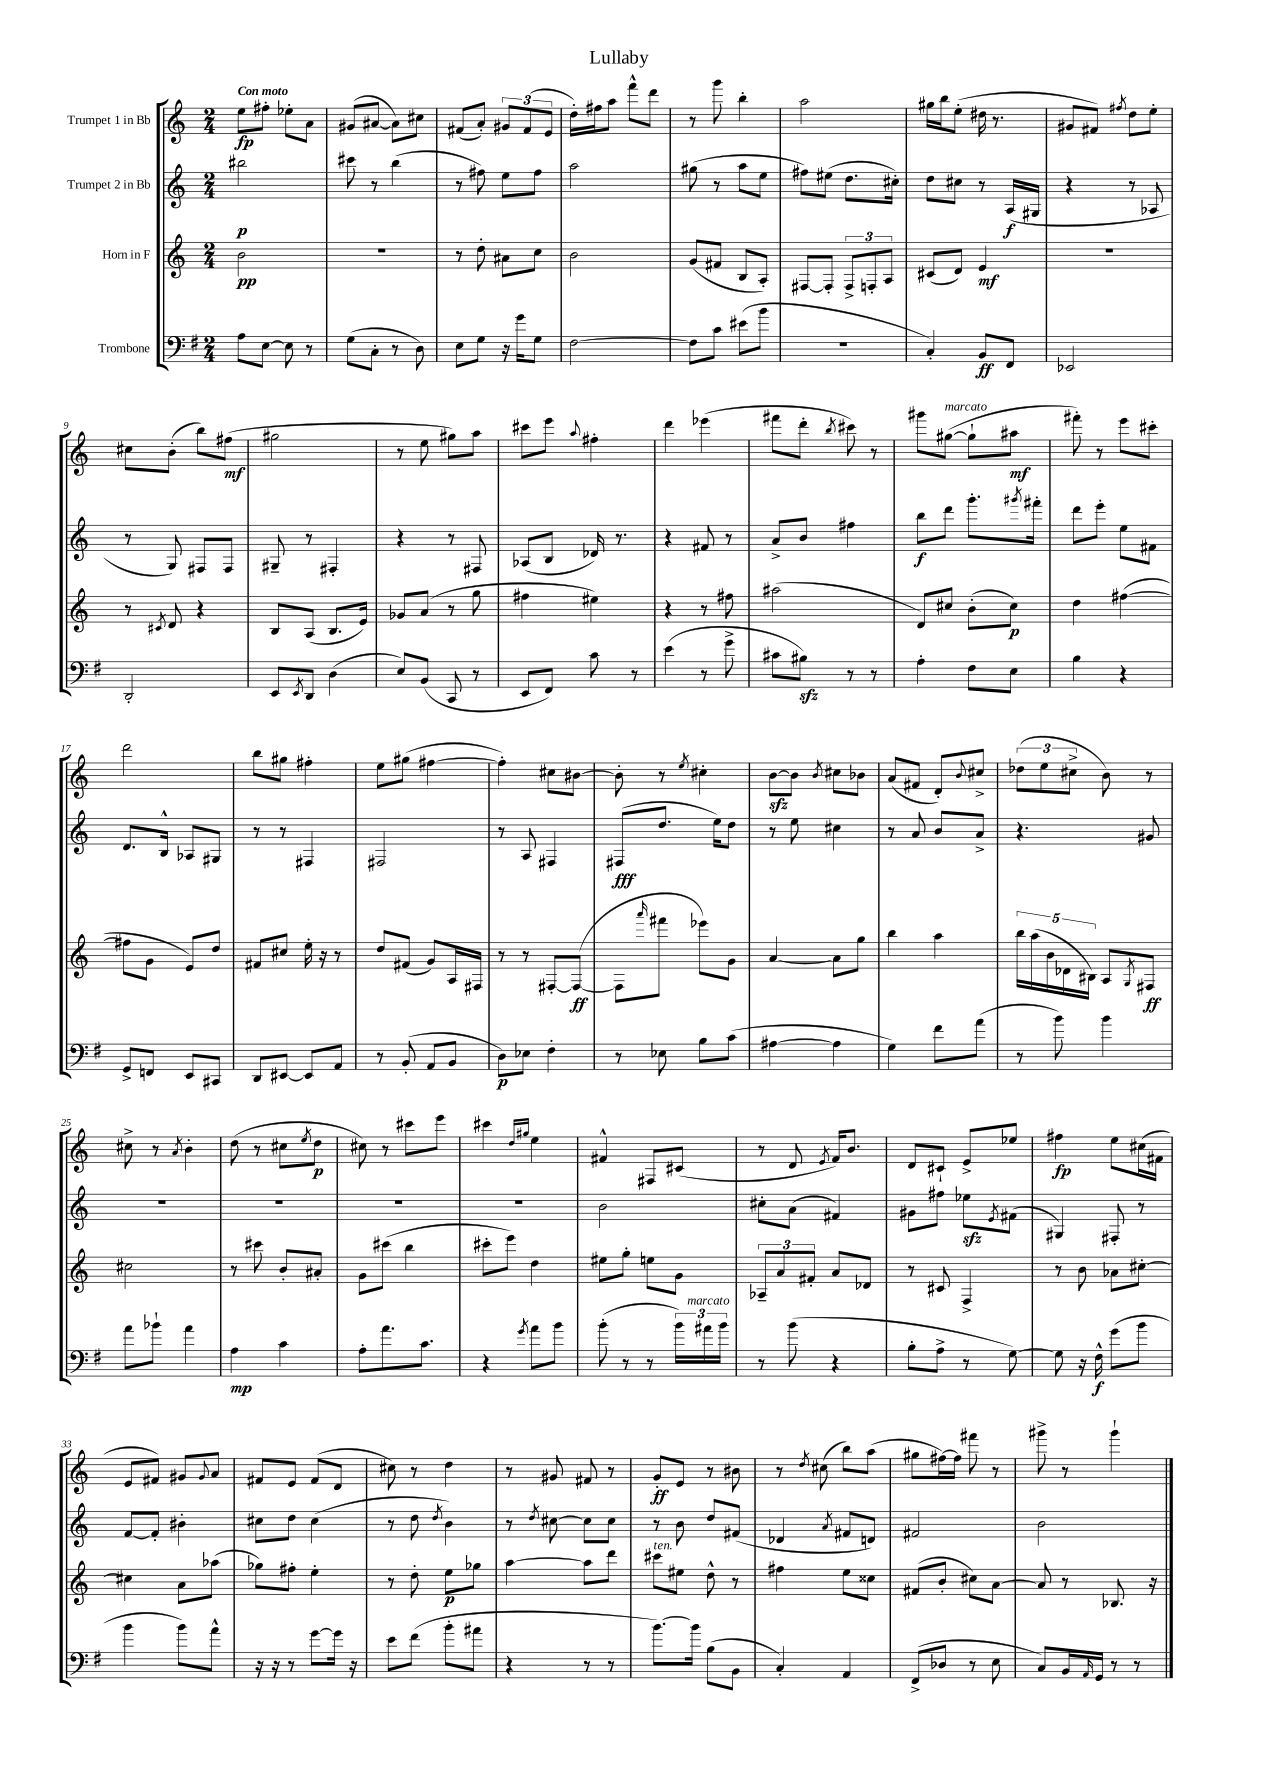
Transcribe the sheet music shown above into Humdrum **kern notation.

**kern	**kern	**kern	**kern
*staff4	*staff3	*staff2	*staff1
*clefF4	*clefG2	*clefG2	*clefG2
*k[f#]	*k[]	*k[]	*k[]
*M2/4	*M2/4	*M2/4	*M2/4
8A\L	2b\	2bb#\	8ee\L
[8E\J	.	.	8ff#'\J
8E\]	.	.	8ee-'\L
8r	.	.	8a\J
=	=	=	=
(8G\L	2r	8ccc#\	(8g#/L
8C'\J	.	8r	[8a#/J
8r	.	(4bb\	8a#\]L)
8D\)	.	.	8cc#\J
=	=	=	=
8E\L	8r	8r	(8f#/L
8G\J	8dd'\	8ff#\)	8a'/J)
16r	8a#\L	8ee\L	12g#/L
16g\LK	.	.	.
.	.	.	(12f#/
8G\J	8cc\J	8ff#\J	.
.	.	.	12e/J
=	=	=	=
[2F#\	2b\	2aa\	16dd'\LL)
.	.	.	16ff#\J
.	.	.	8aa\J
.	.	.	8fff^^\L
.	.	.	8ddd\J
=	=	=	=
8F#\]L	(8g/L	(8gg#\	8r
8c\J	8f#/J	8r	8ggg\
(8e#\L	8B/L	8aa\L	4bb'\
8b\J	8A'/J)	8ee\J	.
=	=	=	=
2r	[8F#/L	8ff#\L)	2aa\
.	8F#'/]J	(8ee#\J	.
.	12F#^/L	8.dd\L	.
.	12F'/	.	.
.	12A/J	.	.
.	.	16cc#'\Jk)	.
=	=	=	=
4C'/)	(8c#/L	8dd\L	16gg#\LL
.	.	.	16bb\J
.	8d/J)	8cc#\J	(8ee'\J
8BB/L	4e/	8r	16dd#\
.	.	.	8.r
8FF#/J	.	(16A/LL	.
.	.	16G#/JJ	.
=	=	=	=
2EE-/	2r	4r	8g#/L
.	.	.	8f#/J)
.	.	.	8qff#/
.	.	8r	8dd\L
.	.	8A-/	8ee'\J
=	=	=	=
2DD'/	8r	8r	8cc#\L
.	8qc#/	.	.
.	8d/	8G/)	(8b'\J
.	4r	8F#/L	8bb\L)
.	.	8F#/J	(8ff#\J
=	=	=	=
8EE/L	8B/L	8G#~/	2gg#\
8qEE/	.	.	.
8DD/J	(8A/J	8r	.
(4D\	8.B/L	4F#'/	.
.	16e/Jk)	.	.
=	=	=	=
8E/L)	8g-/L	4r	8r
(8BB/J	(8a/J	.	8ee\
8CC/	8r	8r	8gg#\L)
8r	8gg\	8F#/	8aa\J
=	=	=	=
8EE/L	4ff#\	(8A-/L	8ccc#\L
8FF#/J)	.	8B/J	8eee\J
.	.	.	8qqaa/
8c\	4ee#\)	16d-/)	4ff#'\
.	.	8.r	.
8r	.	.	.
=	=	=	=
(4e\	4r	4r	4ddd\
8r	8r	8f#/	(4eee-\
8g^\	8ff#\	8r	.
=	=	=	=
8c#\L	(2aa#\	8a^/L	8fff#\L
8B#\J)	.	8b/J	8ddd'\J
.	.	.	8qbb/
8r	.	4ff#\	8ccc#\)
8r	.	.	8r
=	=	=	=
4A'\	8d/L)	8bb\L	8ggg#\L
.	8cc#/J	8ddd\J	([8gg#\J
8F#\L	(8b'\L	8.ggg'\L	8gg#`\]L
8E\J	8cc#\J)	.	8aa#\J
.	.	8qggg#/	.
.	.	16fff#'\Jk	.
=	=	=	=
4B\	4dd\	8ddd\L	8fff#'\)
.	.	8eee'\J	8r
4r	([4ff#\	8ee\L	8eee\L
.	.	8f#\J	8ccc#'\J
=	=	=	=
8GG^/L	8ff#\]L	8.d/L	2ddd\
8FF/J	8g\J	.	.
.	.	16B^^/Jk	.
8EE/L	8e/L)	8A-/L	.
8CC#/J	8dd/J	8G#/J	.
=	=	=	=
8DD/L	8f#/L	8r	8bb\L
[8EE#/J	8cc#/J	8r	8gg#\J
8EE#/]L	16ee'\	4F#/	4ff#'\
.	16r	.	.
8AA/J	8r	.	.
=	=	=	=
8r	8dd/L	2F#/	8ee\L
(8BB'/	(8f#/J	.	(8gg#\J
8AA/L	8g/L)	.	[4ff#\
8BB/J	16A/L	.	.
.	16F#/JJ	.	.
=	=	=	=
8D\L)	8r	8r	4ff#'\])
8E-\J	8r	8A/	.
4F#'\	[8F#'/L	4F#/	8cc#\L
.	(8F#/_J	.	[8b#\J
=	=	=	=
8r	8F#\]L	(8F#/L	8b#'\]
.	16qqaaa/	.	.
8E-\	8fff#\J	8.dd/J	8r
.	.	.	8qee/
8B\L	8eee-\L)	.	4cc#'\
.	.	16ee\LK)	.
(8c\J	8g\J	8dd\J	.
=	=	=	=
[4A#\	[4a/	8r	[8b\L
.	.	8ee\	8b\]J
.	.	.	8qb/
4A#\]	8a\]L	4cc#\	8cc#\L
.	8gg\J	.	8b-\J
=	=	=	=
4G\)	4bb\	8r	(8a/L
.	.	8a/	8f#/J
8f#\L	4aa\	8b/L	8d'/L)
.	.	.	8qqb/
(8a\J	.	8a^/J	8cc#^/J
=	=	=	=
8r	20bb\LL	4.r	(12dd-\L
.	(20aa\	.	.
.	.	.	12ee\
.	20b\	.	.
8b\)	.	.	.
.	20d-\	.	.
.	.	.	12cc#^\J
.	20B#\JJ)	.	.
4b\	8A/L	.	8b\)
.	8qG/	.	.
.	8F#/J	8g#/	8r
=	=	=	=
8a\L	2cc#\	2r	8cc#^\
8b-`\J	.	.	8r
.	.	.	8qa/
4a\	.	.	4b'\
=	=	=	=
4A\	8r	2r	(8dd\
.	8ccc#\	.	8r
4c\	8b'/L	.	8cc#\L
.	.	.	8qee/
.	8a#'/J	.	8dd\J
=	=	=	=
8A'\L	8g\L	2r	8cc#\)
8.a\	(8ccc#\J	.	8r
.	4bb\	.	8ccc#\L
8.c\J	.	.	.
.	.	.	8eee\J
=	=	=	=
4r	8ccc#'\L	2r	4ccc#\
.	8eee\J)	.	.
.	.	.	16qqdd/LL
8qg/	.	.	16qqgg#/JJ
8a\L	4dd\	.	4ee\
8b\J	.	.	.
=	=	=	=
(8b'\	8ee#\L	2b\	4f#^^/
8r	8gg'\J	.	.
8r	8ee\L	.	8F#/L
24b\LL)	8g\J	.	(8c#/J
24a#\	.	.	.
24b\JJ	.	.	.
=	=	=	=
8r	12A-~/L	8cc#'\L	8r
.	12a/	.	.
(8b\	.	(8a\J	8d/
.	12f#'/J	.	.
.	.	.	8qe/
4r	8a/L	4f#/)	16f/LK)
.	.	.	8.b/J
.	8d-/J	.	.
=	=	=	=
8B'\L	8r	8g#\L	8d/L
8A^\J	8c#/	8ff#\J	8c#`/J
8r	4F^/	8ee-\L	8e^/L
.	.	8qe/	.
[8G\)	.	(8f#\J	8ee-/J
=	=	=	=
8G\]	8r	4G#/)	4ff#\
16r	8b\	.	.
16F#^^\	.	.	.
(8g\L	8a-\L	8F#'/	8ee\L
8b\J	[8cc#'\J	8r	(16cc#\L
.	.	.	16f#\JJ
=	=	=	=
4b\	4cc#\]	[8f/L	8e/L
.	.	8f'/]J	8f#/J)
8b\L)	8a\L	4b#'\	8g#/L
.	.	.	8qqg#/
8a^^\J	(8aa-\J	.	8a/J
=	=	=	=
16r	8gg-\L)	8cc#\L	8f#/L
16r	.	.	.
8r	8ff#'\J	8dd\J	8e/J
[8g\L	4ee'\	(4cc#\	(8f#/L
16g\]Jk	.	.	8d/J
16r	.	.	.
=	=	=	=
8e\L	8r	8r	8cc#\)
(8f#\J	8dd'\	8dd\	8r
.	.	8qdd/	.
8b'\L	8ee\L	4b\)	4dd\
8a#\J	8gg-\J	.	.
=	=	=	=
4r	[4aa\	8r	8r
.	.	8qdd/	.
.	.	[8cc#\	8g#/
8r	8aa\]L	8cc#\]L	8f#/
8r	8ddd\J	8cc#\J	8r
=	=	=	=
[8.b\L)	8ccc#\L	8r	8g'/L
.	8ee#\J	8b\	8e/J
16b\]Jk	.	.	.
(8B\L	8dd^^\	8dd/L	8r
8BB\J	8r	(8f#/J	8b#\
=	=	=	=
4C'/)	4ff#\	4d-/	8r
.	.	.	8qdd/
.	.	.	(8cc#\
.	.	8qa/	.
4AA/	8ee\L	8f#/L	8bb\L)
.	8cc##\J	8d/J)	(8aa\J
=	=	=	=
(8FF#^/L	(8f#/L	2f#/	8gg#\L
8D-/J	8b'/J	.	[16ff#\L)
.	.	.	16ff#\]JJ
8r	8cc#\L)	.	8fff#\
8E\	[8a\J	.	8r
=	=	=	=
8C/L)	8a/]	2b\	8ggg#^\
16BB/L	8r	.	8r
16qqAA/	.	.	.
16GG/JJ	.	.	.
8r	8.B-/	.	4ggg#`\
8r	.	.	.
.	16r	.	.
==	==	==	==
*-	*-	*-	*-
